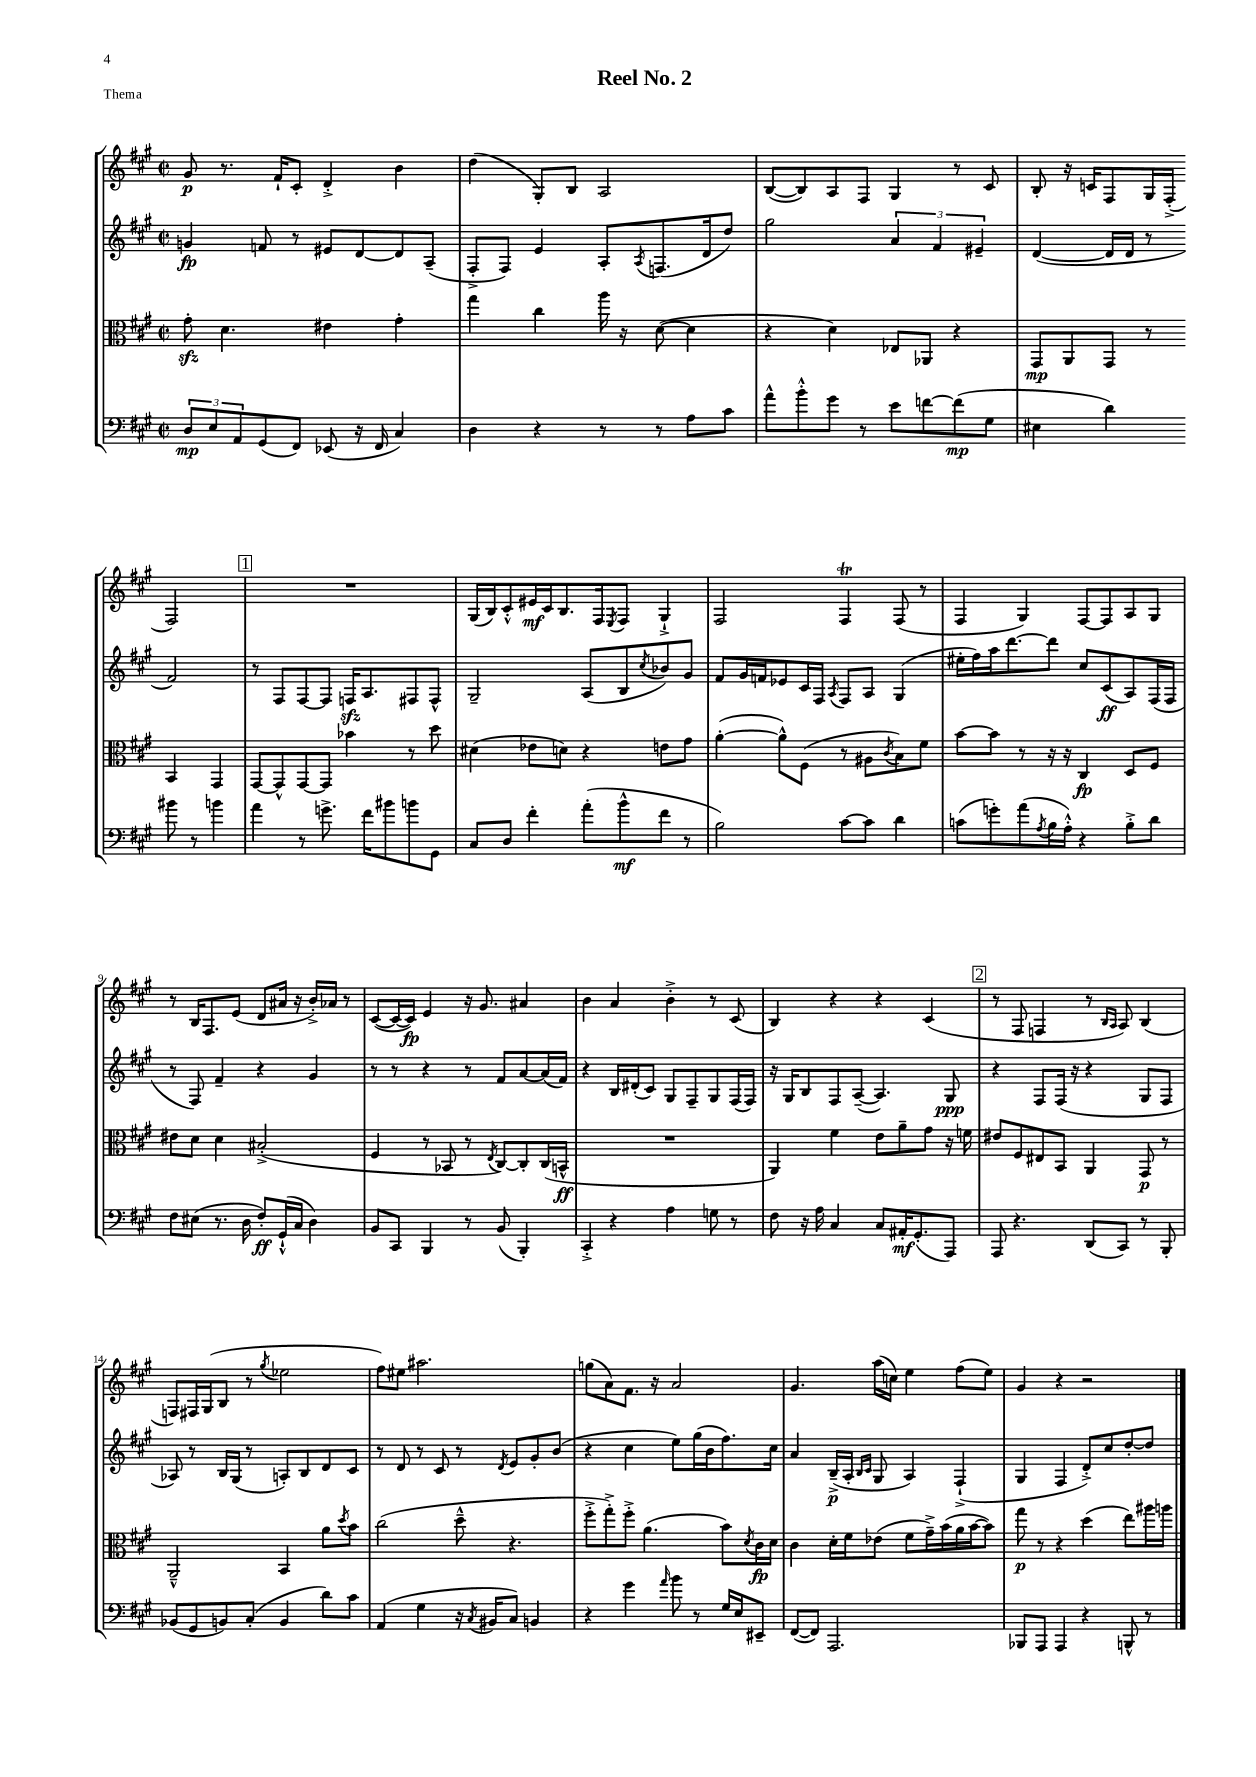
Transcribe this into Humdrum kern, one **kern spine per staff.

**kern	**dynam	**kern	**dynam	**kern	**dynam	**kern	**dynam
*part4	*part4	*part3	*part3	*part2	*part2	*part1	*part1
*staff4	*staff4	*staff3	*staff3	*staff2	*staff2	*staff1	*staff1
*clefF4	*	*clefC3	*	*clefG2	*	*clefG2	*
*k[f#c#g#]	*	*k[f#c#g#]	*	*k[f#c#g#]	*	*k[f#c#g#]	*
*M2/2	*	*M2/2	*	*M2/2	*	*M2/2	*
*met(c|)	*	*met(c|)	*	*met(c|)	*	*met(c|)	*
=1	=1	=1	=1	=1	=1	=1	=1
12D/L	mp	8g#zz'\	.	4gn/	fp	8g#/	p
12E/	.	.	.	.	.	.	.
.	.	4.d\	.	.	.	8.r	.
12AA/	.	.	.	.	.	.	.
(8GG#/	.	.	.	8fn/	.	.	.
.	.	.	.	.	.	16f#`/KL	.
8FF#/J)	.	.	.	8r	.	8c#'/J	.
(8EE-X/	.	4e#X\	.	8e#X/L	.	4d'^/	.
16r	.	.	.	[8d/	.	.	.
16FF#/	.	.	.	.	.	.	.
4C#/)	.	4g#'\	.	8d/]	.	4b\	.
.	.	.	.	(8A~/J	.	.	.
=2	=2	=2	=2	=2	=2	=2	=2
4D\	.	4gg#\	.	8F#'^/L	.	(4dd\	.
.	.	.	.	8F#/J)	.	.	.
4r	.	4cc#\	.	4e/	.	8G#'/L)	.
.	.	.	.	.	.	8B/J	.
8r	.	16aa\	.	8A'/L	.	2A/	.
.	.	16r	.	.	.	.	.
.	.	.	.	8qA/	.	.	.
8r	.	([8d\	.	(8.Fn/	.	.	.
8A\L	.	4d\]	.	.	.	.	.
.	.	.	.	16d/k	.	.	.
8c#\J	.	.	.	8dd/J)	.	.	.
=3	=3	=3	=3	=3	=3	=3	=3
8a^^\L	.	4r	.	2gg#\	.	([8B/L	.
8b'^^\	.	.	.	.	.	8B/])	.
8g#\J	.	4d\)	.	.	.	8A/	.
8r	.	.	.	.	.	8F#/J	.
8e\L	.	8E-X/L	.	6a/	.	4G#/	.
[8fn\	.	8AA-X/J	.	.	.	.	.
.	.	.	.	6f#/	.	.	.
(8f\]	mp	4r	.	.	.	8r	.
.	.	.	.	6e#X~/	.	.	.
8G#\J	.	.	.	.	.	8c#/	.
=4	=4	=4	=4	=4	=4	=4	=4
4E#X\	.	8GG#/L	mp	([4d/	.	8B'/	.
.	.	8AA/	.	.	.	16r	.
.	.	.	.	.	.	16cn/KL	.
4d\)	.	8GG#/J	.	16d/LL]	.	8F#/	.
.	.	.	.	16d/JJ	.	.	.
.	.	8r	.	8r	.	16G#/L	.
.	.	.	.	.	.	(16F#'^/JJ	.
8b#X\	.	4BB/	.	2f#/)	.	2F#/)	.
8r	.	.	.	.	.	.	.
4bn\	.	4GG#/	.	.	.	.	.
!!LO:LB:g=z
!!LO:REH:place=s1:t=1
=5	=5	=5	=5	=5	=5	=5	=5
4a\	.	[8GG#/L	.	8r	.	1r	.
.	.	8GG#^^/]	.	8F#/L	.	.	.
8r	.	[8GG#/	.	[8F#/	.	.	.
8.gn^\	.	8GG#/J]	.	8F#/J]	.	.	.
.	.	4b-X\	.	16Fnzz/KL	.	.	.
16f#\KL	.	.	.	8.A/	.	.	.
8b#X\	.	.	.	.	.	.	.
8bn\	.	8r	.	8F#X/	.	.	.
8GG#\J	.	8dd\	.	8F#^^/J	.	.	.
=6	=6	=6	=6	=6	=6	=6	=6
8C#/L	.	(4d#X\	.	2G#~/	.	(16G#/LL	.
.	.	.	.	.	.	16B/J)	.
8D/J	.	.	.	.	.	8c#'^^/	.
4f#'\	.	8e-X\L	.	.	.	16e#X/L	mf
.	.	.	.	.	.	16c#/J	.
.	.	8dn\J)	.	.	.	8.B/	.
(8a'\L	.	4r	.	(8A/L	.	.	.
.	.	.	.	.	.	16F#/k	.
.	.	.	.	.	.	8qE/	.
8b^^\	mf	.	.	8B/	.	8F#/J	.
.	.	.	.	8qcc#/	.	.	.
8f#\J	.	8en\L	.	8b-X/)	.	4G#`^/	.
8r	.	8g#\J	.	8g#/J	.	.	.
=7	=7	=7	=7	=7	=7	=7	=7
2B\)	.	([4a'\	.	8f#/L	.	2F#/	.
.	.	.	.	16g#/L	.	.	.
.	.	.	.	16fn/J	.	.	.
.	.	8a^^\L])	.	8e-X/	.	.	.
.	.	(8F#\J	.	16c#/L	.	.	.
.	.	.	.	16F#/JJ	.	.	.
.	.	.	.	8qA/	.	.	.
[8c#\L	.	8r	.	8F#/L	.	4F#T/	.
8c#\J]	.	8A#X\L	.	8A/J	.	.	.
.	.	8qc#/	.	.	.	.	.
4d\	.	8B\)	.	(4G#/	.	(8F#/	.
.	.	8f#\J	.	.	.	8r	.
=8	=8	=8	=8	=8	=8	=8	=8
(8cn\L	.	[8b\L	.	16ee#X'\LL	.	4F#/	.
.	.	.	.	16ff#\)	.	.	.
8gn'\)	.	8b\J]	.	16aa\J	.	.	.
.	.	.	.	[8.ddd\	.	.	.
(8a\	.	8r	.	.	.	4G#/)	.
8qA/	.	.	.	.	.	.	.
16B\L	.	16r	.	8ddd\J]	.	.	.
16A'^^\JJ)	.	16r	.	.	.	.	.
4r	.	4C#/	fp	8cc#/L	.	[8F#/L	.
.	.	.	.	(8c#/	ff	8F#/]	.
8B'^\L	.	8D/L	.	8A/)	.	8A/	.
8d\J	.	8F#/J	.	(16F#/L	.	8G#/J	.
.	.	.	.	16F#/JJ	.	.	.
!!LO:LB:g=z
=9	=9	=9	=9	=9	=9	=9	=9
8F#\L	.	8e#X\L	.	8r	.	8r	.
(8E#X\J	.	8d\J	.	8F#/)	.	16B/KL	.
.	.	.	.	.	.	8.F#/	.
8.r	.	4d\	.	4f#~/	.	.	.
.	.	.	.	.	.	(8e/J	.
16D\	.	.	.	.	.	.	.
8F#'/L)	ff	(2B#X'^/	.	4r	.	8d/L	.
(16GG#`^^/L	.	.	.	.	.	16a#X/Jk	.
16C#/JJ	.	.	.	.	.	16r	.
4D\)	.	.	.	4g#/	.	16b'^/LL)	.
.	.	.	.	.	.	16a-X/JJ	.
.	.	.	.	.	.	8r	.
=10	=10	=10	=10	=10	=10	=10	=10
8BB/L	.	4F#/	.	8r	.	([8c#/L	.
8CC#/J	.	.	.	8r	.	16c#/L_	.
.	.	.	.	.	.	16c#/JJ])	fp
4BBB/	.	8r	.	4r	.	4e/	.
.	.	8BB-X/	.	.	.	.	.
8r	.	8r	.	8r	.	16r	.
.	.	.	.	.	.	8.g#/	.
.	.	8qE/	.	.	.	.	.
(8BB/	.	[8C#/L)	.	8f#/L	.	.	.
4BBB'/)	.	8C#'/]	.	[8a/	.	4a#X/	.
.	.	(16C#/L	.	(16a/L]	.	.	.
.	.	16BBn^^/JJ	ff	16f#/JJ)	.	.	.
=11	=11	=11	=11	=11	=11	=11	=11
4CC#'^/	.	1r	.	4r	.	4b\	.
4r	.	.	.	16B/LL	.	4a/	.
.	.	.	.	(16d#X'/J	.	.	.
.	.	.	.	8c#/J)	.	.	.
4A\	.	.	.	8G#/L	.	4b'^\	.
.	.	.	.	8F#~/	.	.	.
8Gn\	.	.	.	8G#/	.	8r	.
8r	.	.	.	(16F#/L	.	(8c#/	.
.	.	.	.	16F#/JJ)	.	.	.
=12	=12	=12	=12	=12	=12	=12	=12
8F#\	.	4AA/)	.	16r	.	4B/)	.
.	.	.	.	16G#/KL	.	.	.
16r	.	.	.	8B/	.	.	.
16A\	.	.	.	.	.	.	.
4C#/	.	4f#\	.	8F#/	.	4r	.
.	.	.	.	([8A~/J	.	.	.
8C#/L	.	8e\L	.	4.A/])	.	4r	.
16AA#X'/K	mf	8a~\	.	.	.	.	.
(8.GG#'/	.	.	.	.	.	.	.
.	.	8g#\J	.	.	.	(4c#/	.
8AAA/J)	.	16r	.	8G#/	ppp	.	.
.	.	16fn\	.	.	.	.	.
!!LO:REH:place=s1:t=2
=13	=13	=13	=13	=13	=13	=13	=13
8AAA/	.	8e#X/L	.	4r	.	8r	.
4.r	.	8F#/	.	.	.	8F#/	.
.	.	8E#X/	.	8F#/L	.	4Fn/	.
.	.	8BB/J	.	(16F#/Jk	.	.	.
.	.	.	.	16r	.	.	.
(8DD/L	.	4AA/	.	4r	.	8r	.
.	.	.	.	.	.	16qqB/LL	.
.	.	.	.	.	.	16qqA/JJ	.
8CC#/J)	.	.	.	.	.	8A/)	.
8r	.	8GG#/	p	8G#/L	.	(4B/	.
8BBB'/	.	8r	.	8F#/J	.	.	.
!!LO:LB:g=z
=14	=14	=14	=14	=14	=14	=14	=14
(8BB-X/L	.	2AA~^^/	.	8A-X/)	.	8Fn/L)	.
8GG#/	.	.	.	8r	.	16F#X/L	.
.	.	.	.	.	.	(16G#/J	.
8BBn/)	.	.	.	16B/LL	.	8B/J	.
.	.	.	.	(16G#/JJ	.	.	.
(8C#'/J	.	.	.	8r	.	8r	.
.	.	.	.	.	.	8qgg#/	.
4BB/	.	4BB/	.	8An'/L)	.	2ee-X\	.
.	.	.	.	8B/	.	.	.
8d\L)	.	8a\L	.	8d/	.	.	.
.	.	8qdd/	.	.	.	.	.
8c#\J	.	8b\J	.	8c#/J	.	.	.
=15	=15	=15	=15	=15	=15	=15	=15
(4AA/	.	(2cc#\	.	8r	.	8ff#\L)	.
.	.	.	.	8d/	.	8ee#X\J	.
4G#\	.	.	.	8r	.	2.aa#X\	.
.	.	.	.	8c#/	.	.	.
16r	.	8dd~^^\	.	8r	.	.	.
8qC#/	.	.	.	.	.	.	.
16BB#X/KL	.	.	.	.	.	.	.
.	.	.	.	8qd/	.	.	.
8C#/J)	.	4.r	.	8e/L	.	.	.
4BBn/	.	.	.	8g#'/	.	.	.
.	.	.	.	(8b/J	.	.	.
=16	=16	=16	=16	=16	=16	=16	=16
4r	.	8ff#'^\L	.	4r	.	(8ggn\L	.
.	.	8gg#'^\)	.	.	.	8a\)	.
4g#\	.	8ff#'^\J	.	4cc#\	.	8.f#\J	.
.	.	(4.a\	.	.	.	.	.
.	.	.	.	.	.	16r	.
16qqa/	.	.	.	.	.	.	.
8b\	.	.	.	8ee\L)	.	2a/	.
8r	.	.	.	(16gg#\L	.	.	.
.	.	.	.	16b\J	.	.	.
16G#/LL	.	8b\L)	.	8.ff#\)	.	.	.
16E/J	.	.	.	.	.	.	.
.	.	8qd/	.	.	.	.	.
8EE#X~/J	.	16c#\L	fp	.	.	.	.
.	.	16d\JJ	.	16cc#\Jk	.	.	.
=17	=17	=17	=17	=17	=17	=17	=17
([8FF#/L	.	4c#\	.	4a/	.	4.g#/	.
8FF#/J])	.	.	.	.	.	.	.
2.AAA/	.	16d'\LL	.	(16B~^/LL	p	.	.
.	.	16f#\J	.	16A'/JJ	.	.	.
.	.	.	.	16qqB/LL	.	.	.
.	.	.	.	16qqc#/JJ	.	.	.
.	.	(8e-X\J	.	8G#/	.	(16aa\LL	.
.	.	.	.	.	.	16ccn\JJ)	.
.	.	8f#\L	.	4A/)	.	4ee\	.
.	.	16g#~^\L)	.	.	.	.	.
.	.	(16b\	.	.	.	.	.
.	.	16a\	.	(4F#`^/	.	(8ff#\L	.
.	.	[16b\J	.	.	.	.	.
.	.	8b\J])	.	.	.	8ee\J)	.
=18	=18	=18	=18	=18	=18	=18	=18
8BBB-X/L	.	8gg#\	p	4G#/	.	4g#/	.
8AAA/J	.	8r	.	.	.	.	.
4AAA/	.	4r	.	4F#/	.	4r	.
4r	.	(4dd\	.	8d'^/L)	.	2r	.
.	.	.	.	8cc#/	.	.	.
8BBBn^^/	.	8ee\L)	.	[8dd'/	.	.	.
8r	.	16aa#X\L	.	8dd/J]	.	.	.
.	.	16aan\JJ	.	.	.	.	.
==	==	==	==	==	==	==	==
*-	*-	*-	*-	*-	*-	*-	*-
